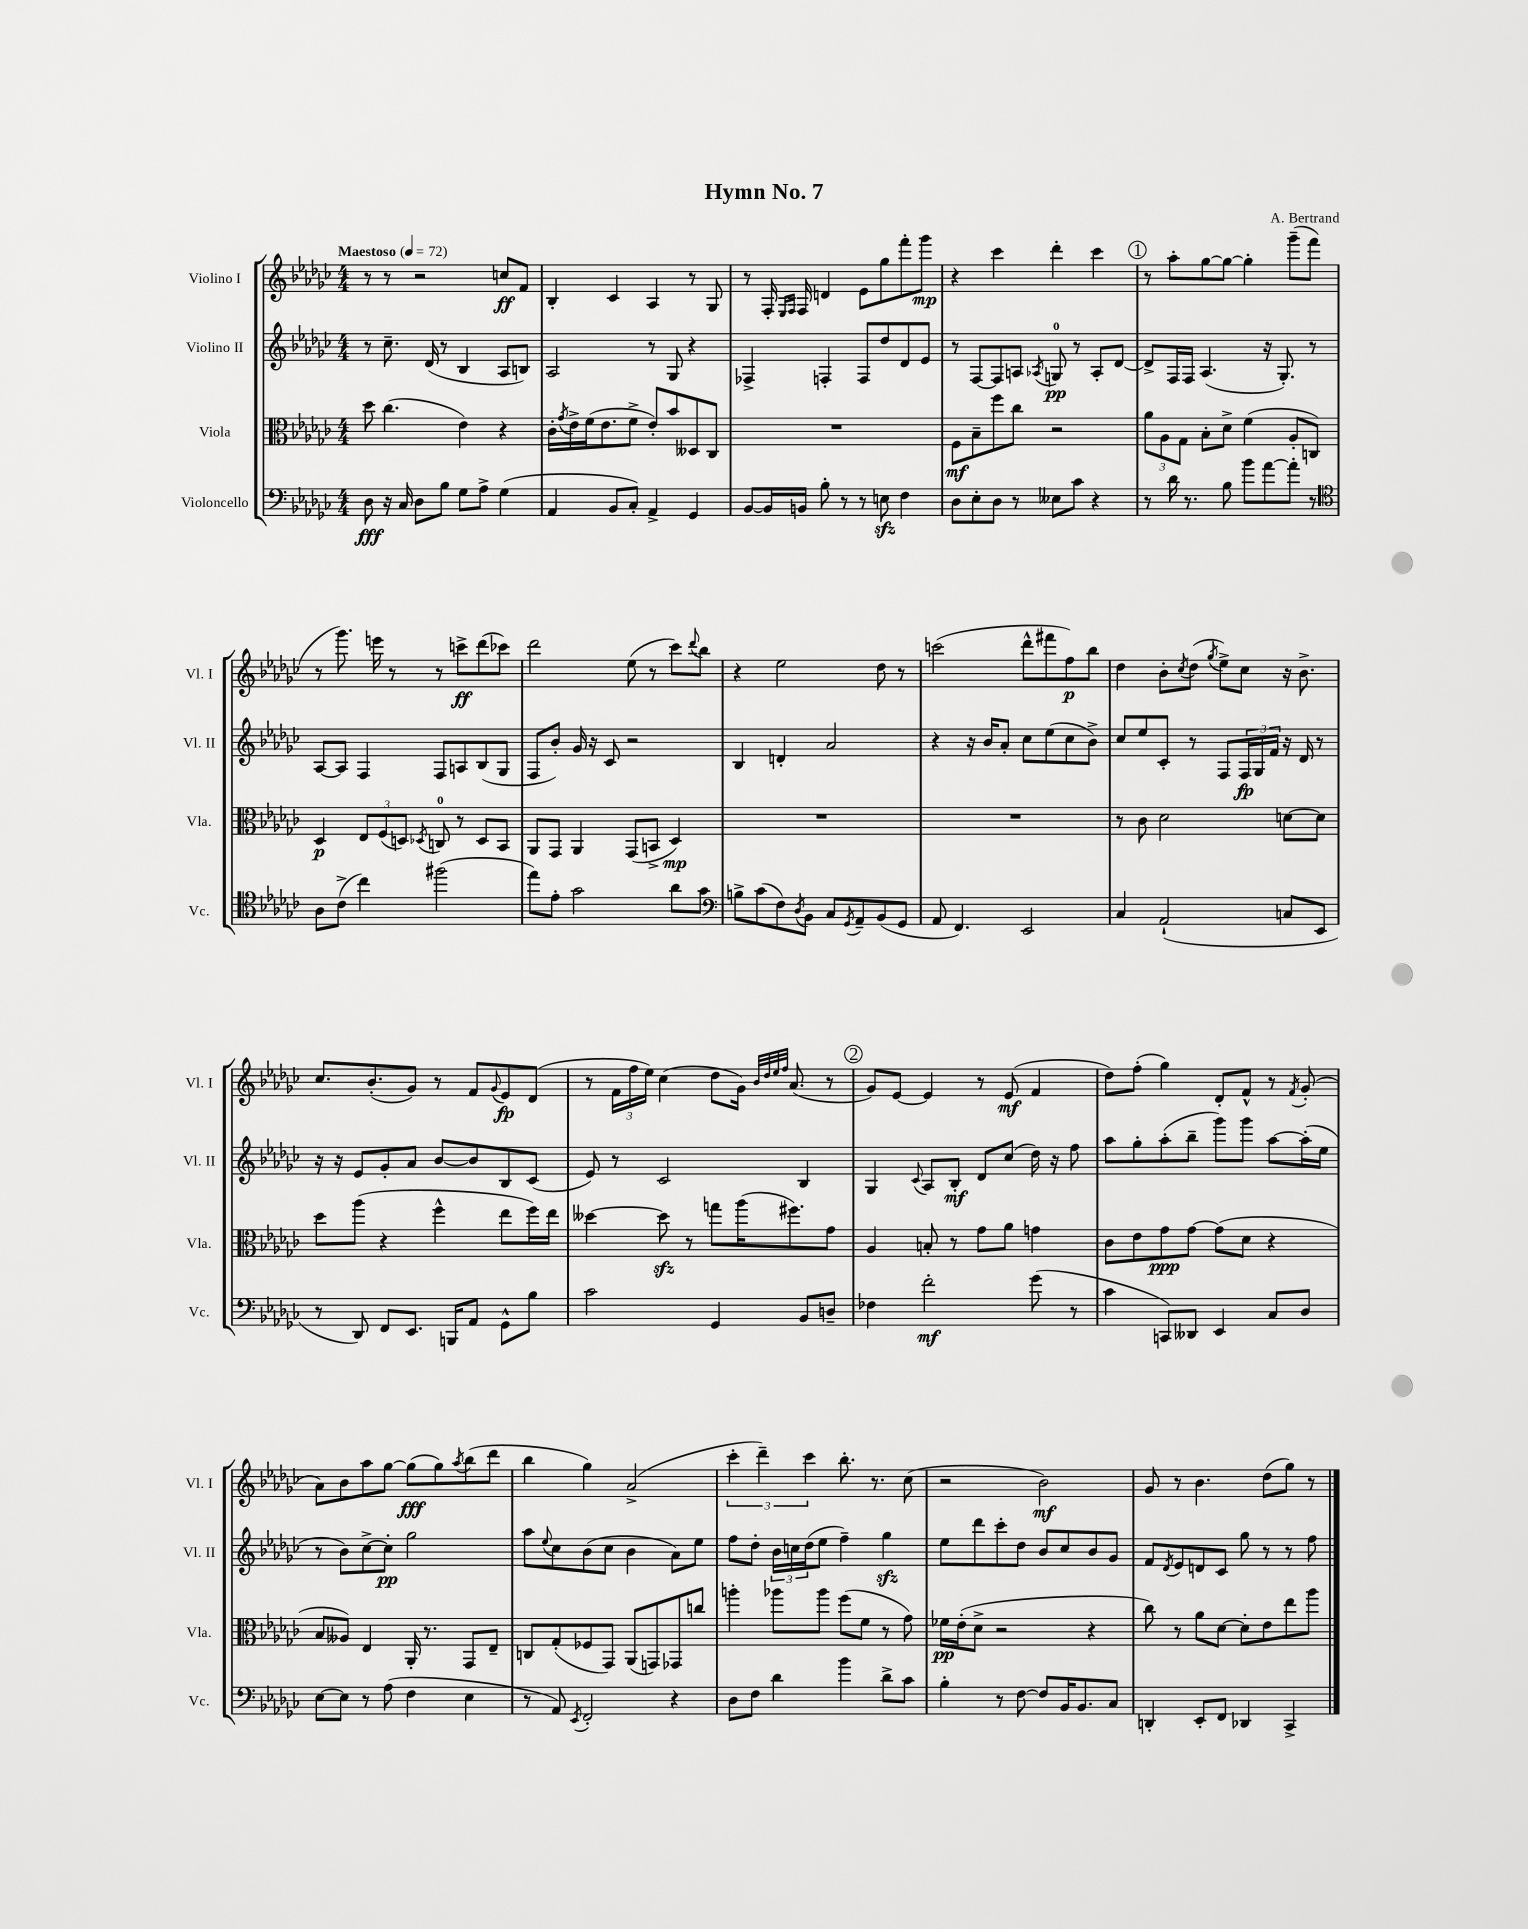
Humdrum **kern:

**kern	**kern	**kern	**kern
*staff4	*staff3	*staff2	*staff1
*clefF4	*clefC3	*clefG2	*clefG2
*k[b-e-a-d-g-c-]	*k[b-e-a-d-g-c-]	*k[b-e-a-d-g-c-]	*k[b-e-a-d-g-c-]
*M4/4	*M4/4	*M4/4	*M4/4
*MM72	*MM72	*MM72	*MM72
8D-	8dd-	8r	8r
16r	(4.cc-	8.cc-~	8r
16C-	.	.	.
8D-	.	.	2r
.	.	(16d-	.
8B-	.	8r	.
8G-	4e-)	4B-	.
8A-^	.	.	.
(4G-	4r	8A-	8cc
.	.	8B)	8f
=	=	=	=
4AA-	16c-'	2A-	4B-'
.	8qg-	.	.
.	16e-^	.	.
.	(16f	.	.
.	8.e-	.	.
8BB-	.	.	4c-
8C-')	8f^	.	.
4AA-^	8e-')	8r	4A-
.	8b-	8G-	.
4GG-	8D--	4r	8r
.	8C-	.	8G-
=	=	=	=
[8BB-	1r	4F-^	8r
16BB-]	.	.	16F'
.	.	.	16qqE-
.	.	.	16qqF
16BB	.	.	16F
8B-'	.	4F'	4d
8r	.	.	.
8r	.	8F	8e-
8E	.	8dd-	8gg-
4F	.	8d-	8fff'
.	.	8e-	8ggg-
=	=	=	=
8D-	8F	8r	4r
8E-'	8B-~	[8F	.
8D-	8ff	8F]	4ccc-
8r	8cc-	8A	.
.	.	8qA-	.
8E--	2r	8G	4ddd-'
8c-	.	8r	.
4r	.	8A-'	4ccc-
.	.	[8d-	.
=	=	=	=
8r	12a-	8d-^]	8r
.	12A-	.	.
16d-	.	16F	8aa-'
.	12G-	.	.
8.r	.	16F	.
.	8B-'	(4.A-	[8gg-
8B-	8d-^	.	8gg-_
8b-	(4f	.	4gg-']
[8a-	.	16r	.
.	.	8.G-')	.
8a-']	8A-'	.	(8ggg-~
8r	8C)	8r	8fff
=	=	=	=
*clefC4	*	*	*
8A-	4D-	[8A-	8r
(8c-^	.	8A-]	8.ggg-)
4cc-)	12E-	4F	.
.	.	.	16eee
.	(12F	.	.
.	.	.	8r
.	12D)	.	.
.	8qD-	.	.
(2ff#	8C	8F	8r
.	8r	8A	8ccc^
.	8D-	(8B-	(8ddd-
.	8BB-	8G-	8ccc-)
=	=	=	=
8ee-)	8AA-	8F	2ddd-
8e-'	8GG-	8b-')	.
2g-	4AA-	16g-	.
.	.	16r	.
.	.	8c-	.
.	(8GG-	2r	(8ee-
.	8BB^	.	8r
8a-	4D-)	.	8ccc-)
.	.	.	8qqddd-
8g-	.	.	8bb-
=	=	=	=
*clefF4	*	*	*
8B^	1r	4B-	4r
(8c-	.	.	.
8F)	.	4d'	2ee-
8qD-	.	.	.
8BB-	.	.	.
8C-	.	2a-	.
8qGG-	.	.	.
8AA-~	.	.	.
(8BB-	.	.	8dd-
8GG-	.	.	8r
=	=	=	=
8AA-	1r	4r	(2ccc
4.FF)	.	.	.
.	.	16r	.
.	.	16b-	.
.	.	8a-'	.
2EE-	.	8cc-	8ddd-^^
.	.	(8ee-	8fff#
.	.	8cc-	8ff)
.	.	8b-^)	8bb-
=	=	=	=
4C-	8r	8cc-	4dd-
.	8c-	8ee-	.
(2AA-`	2d-	8c-'	8b-'
.	.	.	8qcc-
.	.	8r	(8dd-
.	.	.	8qgg-
.	.	8F	8ee-^)
.	.	24F	8cc-
.	.	24G-	.
.	.	24f	.
8C	[8d	16r	16r
.	.	16d-	8.b-^
8EE-	8d]	8r	.
=	=	=	=
8r	8dd-	16r	8.cc-
.	.	16r	.
8DD-)	(8aa-	8e-	.
.	.	.	(8.b-'
8FF	4r	8g-'	.
8.EE-	.	8a-	8g-)
.	4ff^^	[8b-	8r
16BBB	.	.	.
8AA-	.	8b-]	8f
.	.	.	8qqg-
8GG-^^	8ee-	8B-	8e-
8B-	16ff)	(8c-	(8d-
.	16ee-	.	.
=	=	=	=
2c-	[4dd--	8e-)	8r
.	.	8r	24f
.	.	.	24ff
.	.	.	24ee-)
.	8dd--]	2c-	(4cc-
.	8r	.	.
4GG-	8gg	.	8dd-
.	(16aa-	.	16g-)
.	.	.	32qqb-
.	.	.	32qqdd-
.	.	.	32qqee-
.	.	.	32qqff
.	8.ff#)	.	(8.a-
8BB-	.	4B-	.
8D~	8g-	.	8r
=	=	=	=
4F-	4A-	4G-	8g-)
.	.	.	[8e-
.	.	8qqc-	.
2f'	8B'	8A-	4e-]
.	8r	8B-'	.
.	8g-	8d-	8r
.	8a-	(8cc-	(8e-
(8g-	4g	16dd-)	4f
.	.	16r	.
8r	.	8ff	.
=	=	=	=
4c-	8c-	8aa-	8dd-)
.	8e-	8gg-'	(8ff'
8CC)	8g-	(8aa-'	4gg-)
8DD--	[8g-	8bb-~	.
4EE-	(8g-]	8ggg-)	8d-'
.	8d-	8ggg-	8f^^
8C-	4r	[8aa-	8r
.	.	.	8qf
8D-	.	(16aa-']	(8g-'
.	.	16ee-	.
=	=	=	=
[8E-	8B-	8r	8a-)
8E-]	8A--)	8b-)	8b-
8r	4E-	[8cc-^	8aa-
(8A-	.	8cc-']	[8gg-
4F	16AA-'	2gg-	(8gg-]
.	8.r	.	.
.	.	.	8gg-)
.	.	.	8qaa-
4E-	8GG-	.	(8bb-
.	8E-~	.	8ddd-
=	=	=	=
8r	8C	8aa-	4bb-
.	.	8qqee-	.
8AA-)	(8G-'	8cc-	.
8qEE-	.	.	.
2FF'	8F-	(8b-	4gg-)
.	8GG-)	8cc-	.
.	(8AA-	4b-	(2a-^
.	8GG)	.	.
4r	8GG-	8a-)	.
.	8cc	8ee-	.
=	=	=	=
8D-	4aa'	8ff	6ccc-'
8F	.	8dd-'	.
.	.	.	6ddd-~)
4d-	8aa-	24b-	.
.	.	24cc	.
.	.	(24dd-	6ccc-
.	8aa-	8ee-	.
4b-	(8ff	4ff~)	8.bb-'
.	8f	.	.
.	.	.	8.r
8d-^	8r	4gg-	.
8c-	8g-)	.	(8cc-
=	=	=	=
4B-'	16f-	8ee-	2r
.	(16e-'	.	.
.	8d-^	8ddd-	.
8r	2r	8ccc-'	.
[8F	.	8dd-	.
8F]	.	8b-	2b-)
16BB-	.	8cc-	.
8.BB-	.	.	.
.	4r	8b-	.
8C-	.	8g-	.
=	=	=	=
4DD'	8cc-)	8f	8g-
.	.	8qd-	.
.	8r	8e-	8r
8EE-'	8a-	8d	4.b-
8FF	[8d-	8c-	.
4DD-	8d-']	8gg-	.
.	8e-	8r	(8dd-
4CC-^	8ee-	8r	8gg-)
.	8aa-	8ff	8r
==	==	==	==
*-	*-	*-	*-
